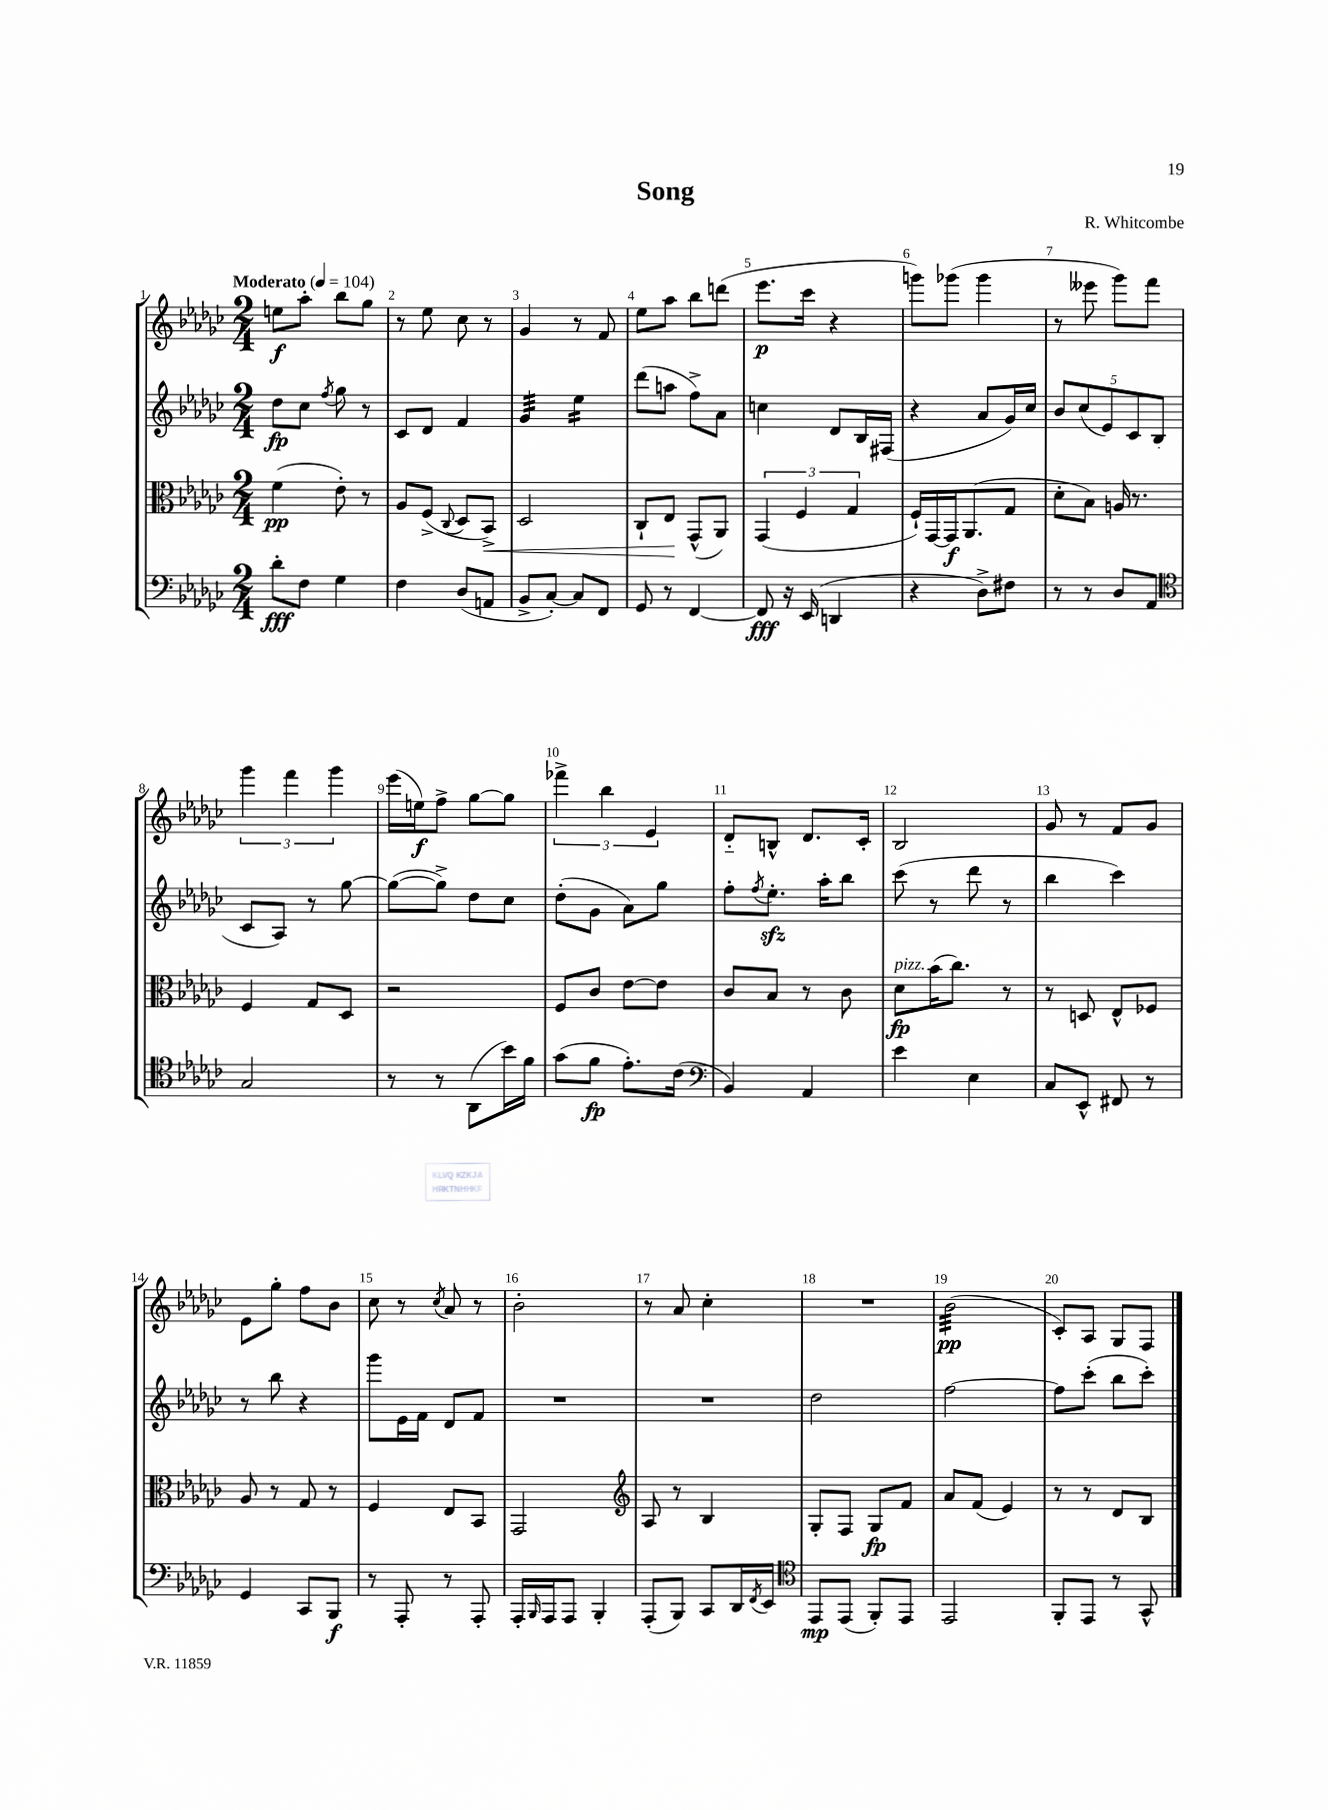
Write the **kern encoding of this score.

**kern	**kern	**kern	**kern
*staff4	*staff3	*staff2	*staff1
*clefF4	*clefC3	*clefG2	*clefG2
*k[b-e-a-d-g-c-]	*k[b-e-a-d-g-c-]	*k[b-e-a-d-g-c-]	*k[b-e-a-d-g-c-]
*M2/4	*M2/4	*M2/4	*M2/4
*MM104	*MM104	*MM104	*MM104
8d-'	(4f	8dd-	8ee
8F	.	8cc-	8aa-'
.	.	8qff	.
4G-	8e-')	8gg-	8bb-
.	8r	8r	8gg-
=	=	=	=
4F	8A-	8c-	8r
.	(8F^	8d-	8ee-
.	8qqC-	.	.
(8D-	8D-	4f	8cc-
8AA	8BB-^)	.	8r
=	=	=	=
8BB-^	2D-	4g-	4g-
[8C-')	.	.	.
8C-]	.	4ee-	8r
8FF	.	.	8f
=	=	=	=
8GG-	8C-`	(8ddd-	8ee-
8r	8E-	8aa	8aa-
[4FF	(8GG-^^	8ff^)	8bb-
.	8AA-)	8a-	(8ddd
=	=	=	=
8FF]	(6GG-	4cc	8.eee-
16r	.	.	.
.	6F	.	.
(16EE-	.	.	16ccc-
4DD	.	8d-	4r
.	6G-	.	.
.	.	16B-	.
.	.	(16F#	.
=	=	=	=
4r	16F`)	4r	8ggg)
.	[16GG-	.	.
.	16GG-]	.	(8ggg-
.	(8.AA-	.	.
8D-^)	.	8a-	4ggg-
8F#	8G-	16g-)	.
.	.	16cc-	.
=	=	=	=
8r	8d-'	10b-	8r
.	.	(10cc-	.
8r	8B-)	.	8eee--
.	.	10e-)	.
8D-	16A	.	8ggg-)
.	.	10c-	.
.	8.r	.	.
8AA-	.	.	8fff
.	.	(10B-	.
=	=	=	=
*clefC4	*	*	*
2G-	4F	8c-	6ggg-
.	.	8A-)	.
.	.	.	6fff
.	8G-	8r	.
.	.	.	6ggg-
.	8D-	[8gg-	.
=	=	=	=
8r	2r	(8gg-_	(16eee-
.	.	.	16ee)
8r	.	8gg-^])	8ff^
(8AA-	.	8dd-	[8gg-
16b-)	.	8cc-	8gg-]
16f	.	.	.
=	=	=	=
(8g-	8F	(8dd-'	6fff-^
8f	8c-	8g-	.
.	.	.	6bb-
8.e-')	[8e-	8a-)	.
.	.	.	6e-
.	8e-]	8gg-	.
(16c-	.	.	.
=	=	=	=
*clefF4	*	*	*
4BB-)	8c-	8ff'	8d-'~
.	.	8qff	.
.	8B-	8.ee-'	8B^^
4AA-	8r	.	8.d-
.	.	16aa-'	.
.	8c-	8bb-	.
.	.	.	16c-'
=	=	=	=
4e-	8d-	(8ccc-	2B-
.	(16b-	8r	.
.	8.cc-)	.	.
4E-	.	8ddd-	.
.	8r	8r	.
=	=	=	=
8C-	8r	4bb-	8g-
8EE-^^	8D	.	8r
8FF#	8E-^^	4ccc-)	8f
8r	8F-	.	8g-
=	=	=	=
4GG-	8A-	8r	8e-
.	8r	8bb-	8gg-'
8CC-	8G-	4r	8ff
8BBB-	8r	.	8b-
=	=	=	=
8r	4F	8ggg-	8cc-
8AAA-'	.	16e-	8r
.	.	16f	.
.	.	.	8qcc-
8r	8E-	8d-	8a-
8AAA-'	8BB-	8f	8r
=	=	=	=
16AAA-'	2GG-	2r	2b-'
16qqBBB-	.	.	.
16AAA-	.	.	.
8AAA-	.	.	.
4BBB-'	.	.	.
=	=	=	=
*	*clefG2	*	*
(8AAA-'	8A-	2r	8r
8BBB-)	8r	.	8a-
8CC-	4B-	.	4cc-'
16DD-	.	.	.
8qFF	.	.	.
16EE-	.	.	.
=	=	=	=
*clefC4	*	*	*
8EE-	8G-'	2dd-	2r
(8EE-	8F	.	.
8FF')	8G-	.	.
8EE-	8f	.	.
=	=	=	=
2EE-	8a-	[2ff	(2b-
.	(8f	.	.
.	4e-)	.	.
=	=	=	=
8FF'	8r	8ff]	8c-')
8EE-	8r	(8ccc-'	8A-
8r	8d-	8bb-	8G-
8GG-^^	8B-	8ccc-')	8F
==	==	==	==
*-	*-	*-	*-
